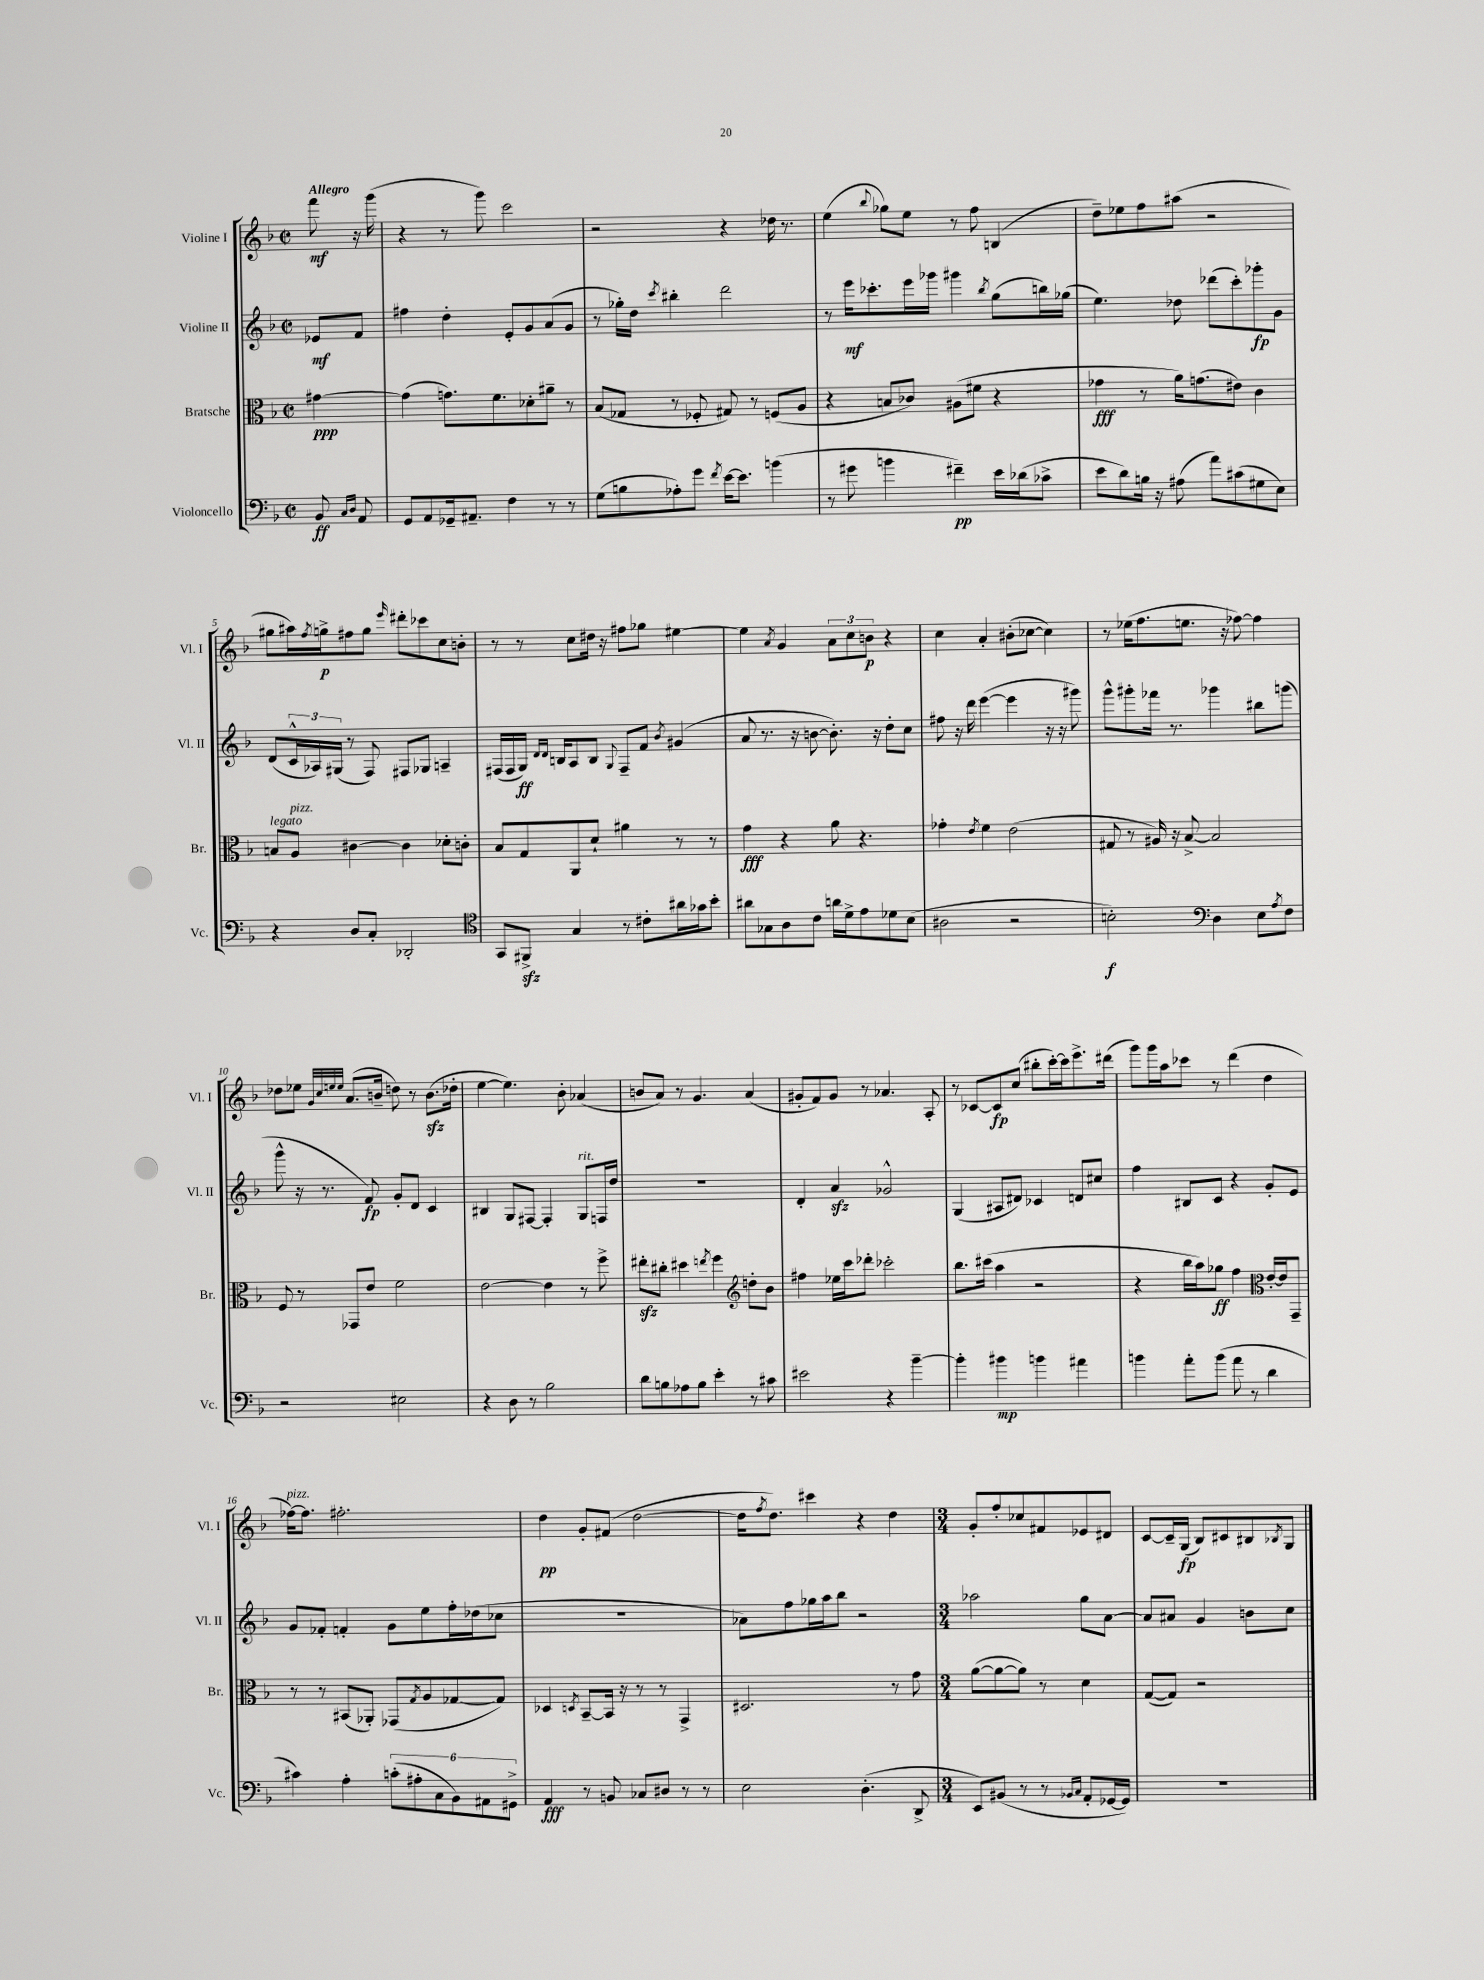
<<
\new StaffGroup <<
\new Staff = "s0" \with { instrumentName = "Violine I" shortInstrumentName = "Vl. I" } {
    \clef treble \key f \major \defaultTimeSignature \time 2/2 \partial 4 \tempo "Allegro"
    f'''8\mf r16 g'''16( |
    r4 r8 g'''8) c'''2 |
    r2 r4 des''16 r8. |
    e''4( \appoggiatura { bes''8 } ges''8) e''8 r8 f''8 b4( |
    d''8--) ees''8 f''8 ais''8( r2 |
    gis''8 ais''16) \acciaccatura { f''8 } g''16->\p fis''8 g''8 \grace { e'''16 } dis'''8-. ces'''8 c''8 b'8-. |
    r8 r8 c''8 dis''16 r16 fis''8 ges''8 eis''4~ |
    eis''4 \acciaccatura { a'8 } g'4 \tuplet 3/2 { a'8 c''8 b'8\p } r4 |
    c''4 a'4-. bis'8-.( ces''8~ ces''4) |
    r8 ees''16( f''8. e''8. r16 fes''8~) fes''4 |
    des''8 ees''8 \grace { g'32 c''32 e''32 e''32 } a'8.( b'16-- d''8) r8 b'8.\sfz( des''16-. |
    e''4~ e''4.) bes'8-. aes'4( |
    b'8 a'8) r8 g'4. a'4( |
    gis'8-. f'8) gis'8 r8 aes'4. a8-. |
    r8 ces'8~ ces'8\fp c''8( bis''8-. c'''16~-.) c'''16 e'''8.-> dis'''16( |
    g'''8) g'''16 a''16 ces'''8 r8 d'''4( d''4 |
    fes''16~^\markup { \italic "pizz." }) fes''8. fis''2.-. |
    d''4\pp g'8-. fis'8( d''2~ |
    d''16 \acciaccatura { f''8 } d''8.) cis'''4 r4 d''4 |
    \numericTimeSignature \time 3/4 g'8-. f''8-. ces''8 fis'8 ees'8 dis'8 |
    c'8~ c'16-- g16\fp( bes8) cis'8 bis8 \acciaccatura { bes8 } g8 \bar "|." |
}
\new Staff = "s1" \with { instrumentName = "Violine II" shortInstrumentName = "Vl. II" } {
    \clef treble \key f \major \defaultTimeSignature \time 2/2 \partial 4
    ees'8\mf f'8 |
    fis''4 d''4-. e'8-. g'8 a'8( g'8 |
    r8 ges''16-.) d''16 \acciaccatura { c'''8 } bis''4-. d'''2 |
    r8 e'''16\mf ces'''8.-. e'''16 ges'''16 gis'''4 \acciaccatura { bes''8 } g''8( b''16) ges''16( |
    e''4.) des''8 des'''8( c'''8-.) ges'''8-.\fp g'8 |
    d'8( \tuplet 3/2 { c'16-^ aes16) gis16( } r8 f8) fis8 ges8 a4-- |
    fis16( fis16 g16\ff) \grace { d'16 d'16 } b16 a8 b8 \appoggiatura { g8 } fis8-- f'8 \acciaccatura { bes'8 } gis'4( |
    a'8 r8. r16 b'8~ b'8.-.) r16 d''8-. c''8 |
    fis''8 r16 d'''16 e'''4~( e'''4 r16 r16 gis'''8) |
    g'''8-^ gis'''8-. fes'''16 r8. ges'''4 bis''8 g'''8( |
    g'''8-^ r16 r8. f'8\fp) g'8-. d'8 c'4 |
    bis4 g8 fis8~ fis4-. g8^\markup { \italic "rit." } f16 d''16 |
    R1 |
    d'4-. a'4\sfz ges'2-^ |
    g4( ais8 dis'8) ces'4 d'8 cis''8 |
    f''4 bis8 c'8 r4 g'8-. e'8 |
    g'8 fes'8-. f'4-. g'8 e''8 f''16-. des''16( ces''8 |
    R1 |
    aes'8) f''8 ges''16 a''16 bes''8 r2 |
    \numericTimeSignature \time 3/4 aes''2 g''8 a'8~ |
    a'8 ais'8 g'4 b'8 c''8 \bar "|." |
}
\new Staff = "s2" \with { instrumentName = "Bratsche" shortInstrumentName = "Br." } {
    \clef alto \key f \major \defaultTimeSignature \time 2/2 \partial 4
    gis'4~\ppp |
    gis'4( g'8.) f'8. des'8-. ais'8-- r8 |
    bes8( ges8 r8 fes8-. gis8) r8 f8( a8 |
    r4 b8 ces'8) ais8( fis'8 r4 |
    ges'4\fff r8 a'16) g'8.( eis'8) c'4 |
    b8^\markup { \italic "legato" } a8^\markup { \italic "pizz." } cis'4~ cis'4 des'8-. c'8-. |
    bes8 g8 a,8 d'8-! ais'4 r8 r8 |
    g'4\fff r4 a'8 r4. |
    ges'4-. \acciaccatura { e'8 } f'4 e'2( |
    gis8 r8 ais16) r16 bes8~-> bes2 |
    f8 r8 ges,8 e'8 f'2 |
    e'2~ e'4 r8 f''8-> |
    eis''8-.\sfz cis''8-. dis''4 \acciaccatura { e''8 } f''4 d''8-. bes'8 |
    \clef treble fis''4 ees''16 c'''16 des'''8-. ces'''2-. |
    bes''8. cis'''16( a''4 r2 |
    r4 bes''16 a''16) ges''8\ff f''4 \clef alto e'16~-. e'16 g,8-- |
    r8 r8 bis,8( aes,8-.) ges,8( \acciaccatura { g8 } a8 ges8~ ges8) |
    des4 \acciaccatura { d8 } bes,8~-- bes,16 r16 r8 r8 g,4-> |
    dis2. r8 g'8 |
    \numericTimeSignature \time 3/4 a'8~( a'8~ a'8) r8 d'4 |
    g8~( g8) r2 \bar "|." |
}
\new Staff = "s3" \with { instrumentName = "Violoncello" shortInstrumentName = "Vc." } {
    \clef bass \key f \major \defaultTimeSignature \time 2/2 \partial 4
    bes,8\ff \grace { c16 d16 } a,8 |
    g,8 a,8 ges,16-- ais,8.-- f4 r8 r8 |
    g8( b8 aes8-.) g'8 \acciaccatura { f'8 } e'16~ e'8. b'4( |
    r8 gis'8 b'4 fis'4--\pp) e'16 des'16( ces'8-> |
    e'8 d'8) b16 r16 ais8( a'8) cis'8( gis8 e8) |
    r4 d8 c8-. des,2-. |
    \clef tenor g,8 fis,8->\sfz g4 r8 cis'8-. ais'16 ges'16 bes'8-. |
    ais'8 ges8 a8 c'8 a'16 d'16-> e'8 des'8 bes8( |
    ais2 r2 |
    b2-.\f) \clef bass d4 e8 \acciaccatura { a8 } f8 |
    r2 eis2 |
    r4 d8 r8 bes2 |
    d'8 b8 aes8 b8 e'4-. r8 cis'8 |
    eis'2 r4 bes'4~-- |
    bes'4-. bis'4\mp b'4 ais'4 |
    b'4 a'8-. b'8( a'8 r8 d'4 |
    cis'4) a4-. \tuplet 6/4 { c'8-.( ais8-. c8 bes,8) ais,8 gis,8-> } |
    a,4\fff r8 b,8 ces8 dis8 r8 r8 |
    e2 d4.-.( d,8-> |
    \numericTimeSignature \time 3/4 e,8) bis,8( r8 r8 \grace { bes,16 c16 } a,8-. ges,16~ ges,16) |
    R2. \bar "|." |
}
>>
>>
